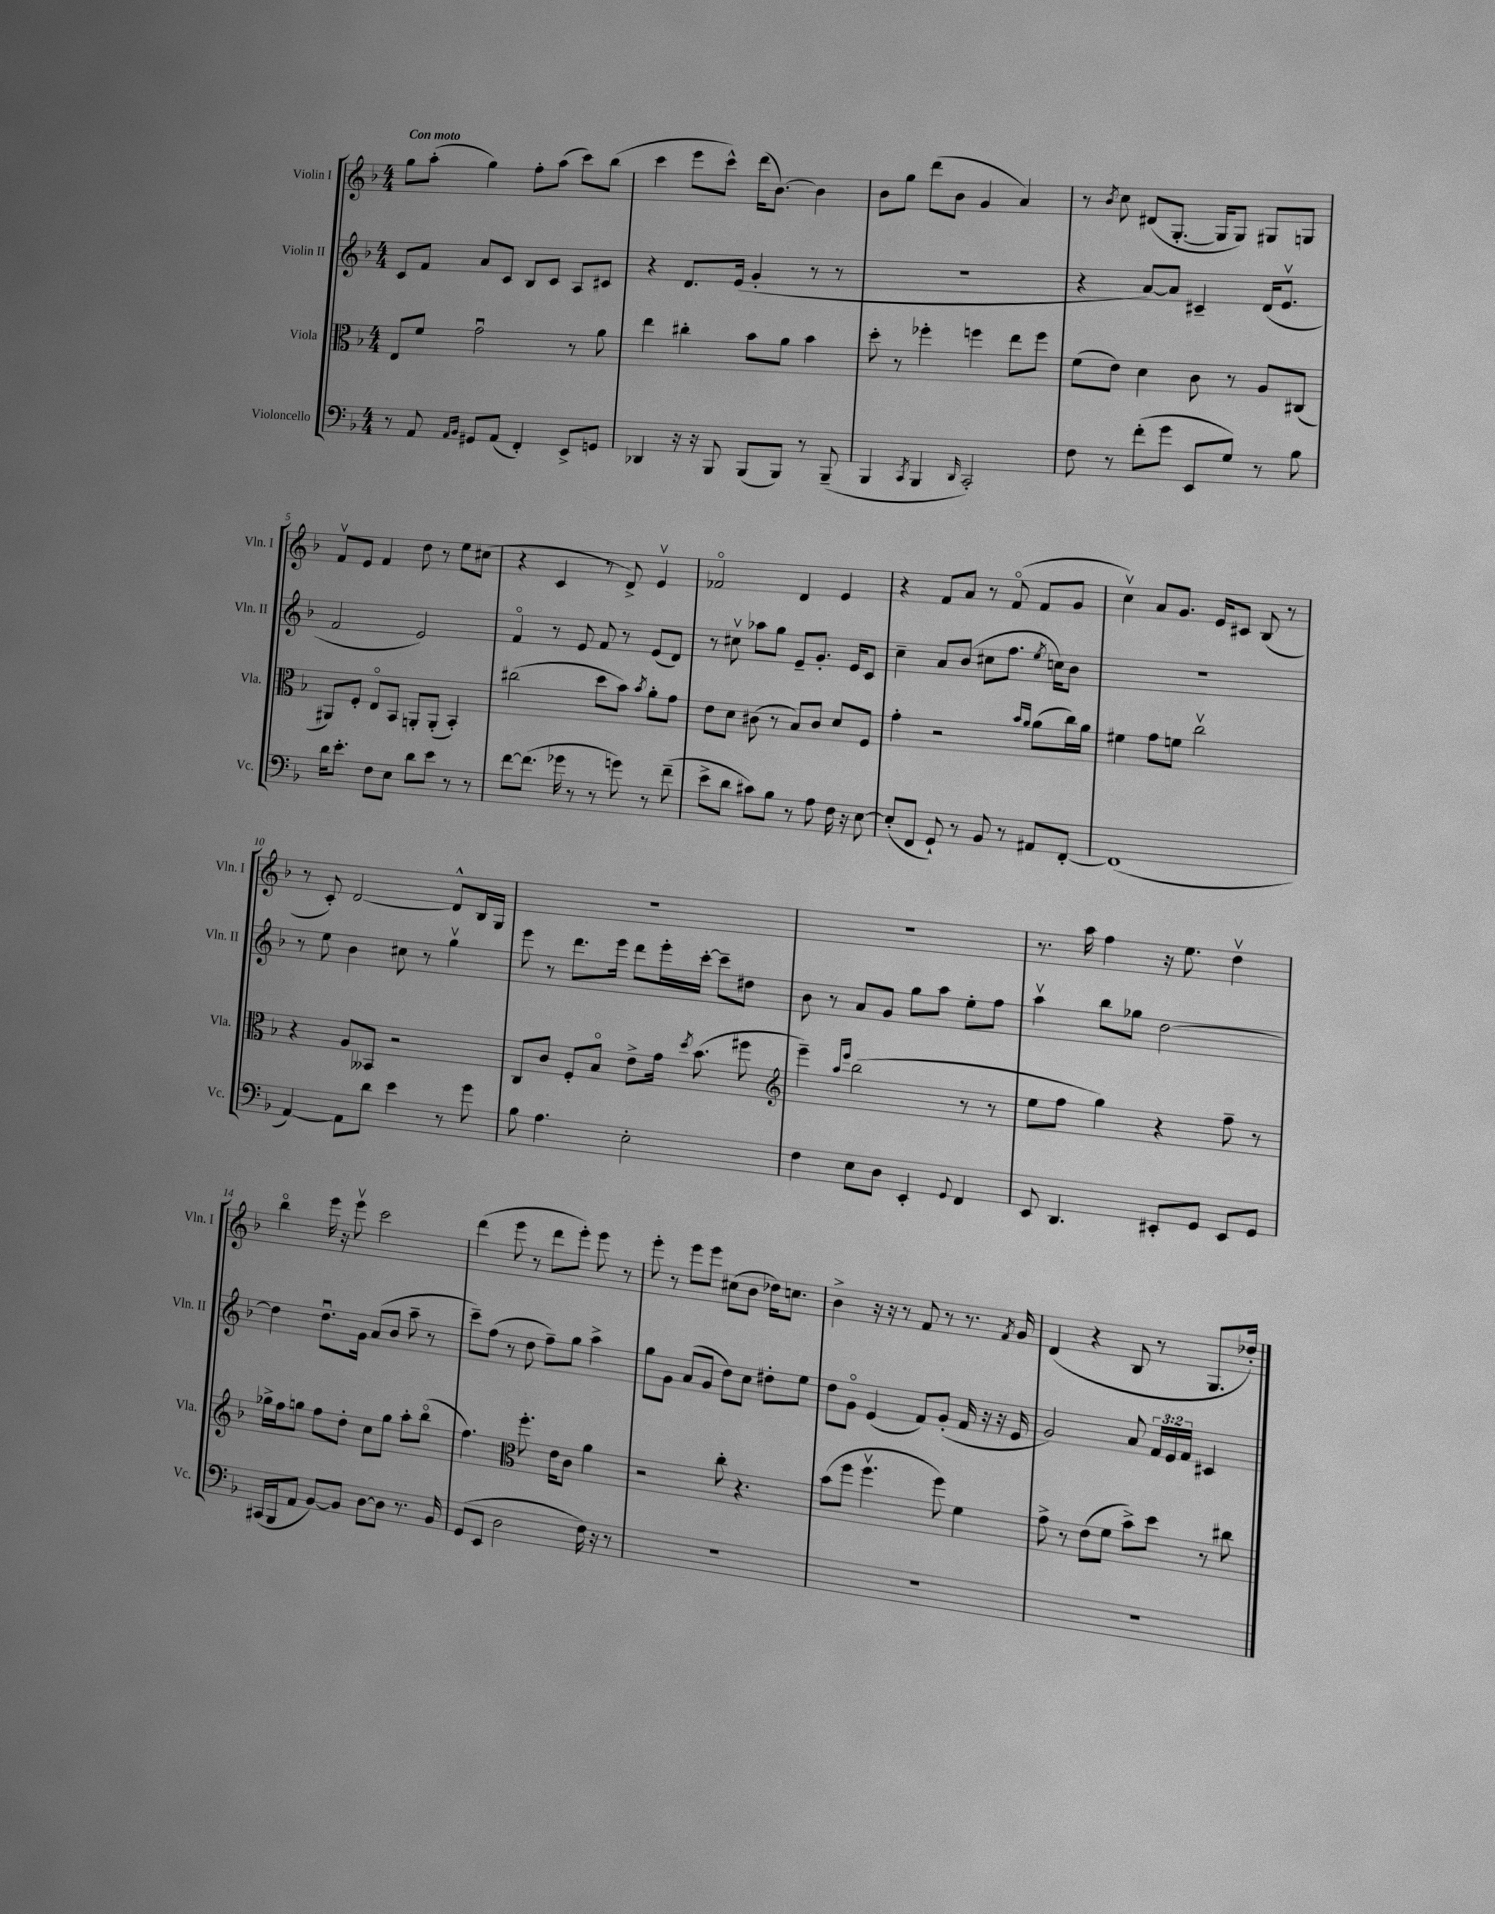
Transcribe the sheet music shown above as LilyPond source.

<<
\new StaffGroup <<
\new Staff = "s0" \with { instrumentName = "Violin I" shortInstrumentName = "Vln. I" } {
    \clef treble \key f \major \numericTimeSignature \time 4/4 \tempo "Con moto"
    \autoBeamOff g''8[ a''8]-.( g''4) f''8[-. a''8]( c'''8[) bes''8]( |
    c'''4 e'''8[ c'''8]-^) d'''16[( bes'8.]~) bes'4 |
    bes'8[ g''8] d'''8[( bes'8] g'4 a'4) |
    r8 \acciaccatura { bes'8 } c''8 dis'8[( g8.]~-. g16[ g8]) gis8[ g8] |
    f'8[\upbow e'8] f'4 d''8 r8 e''8[ cis''8]( |
    r4 c'4 r8 d'8->) e'4\upbow |
    fes'2\flageolet d'4 e'4 |
    r4 f'8[ a'8] r8 f'8\flageolet( f'8[ g'8] |
    c''4\upbow) a'8[ g'8.] e'16[ cis'8] bes8( r8 |
    r8 c'8-.) d'2~ d'8[-^ bes16 g16] |
    R1 |
    R1 |
    r8. a''16 f''4 r16 e''8. d''4\upbow |
    bes''4\flageolet e'''16 r16 e'''8\upbow c'''2 |
    d'''4( e'''8 r8 d'''8[ e'''8]-.) e'''8 r8 |
    e'''8-. r8 e'''8[ e'''8] cis''8[( bes'8] des''16[) c''8.] |
    bes'4-> r16 r16 r8 f'8 r8 r8. \acciaccatura { f'8 } g'16 |
    d'4( r4 bes8 r8 g8.[ des''16]-.) \bar "|." |
}
\new Staff = "s1" \with { instrumentName = "Violin II" shortInstrumentName = "Vln. II" } {
    \clef treble \key f \major \numericTimeSignature \time 4/4 \override Staff.TupletNumber.text = #tuplet-number::calc-fraction-text
    \autoBeamOff c'8[ f'8] a'8[ c'8] bes8[ c'8] a8[ cis'8] |
    r4 d'8.[ e'16]( g'4-. r8 r8 |
    R1 |
    r4 a'8[~) a'8] cis'4-- d'16[( e'8.]\upbow |
    f'2 e'2) |
    f'4\flageolet r8 e'8 f'8 r8 e'8[( d'8]) |
    r8 cis''8\upbow aes''8[ g''8] e'8[-- g'8.]-. e'16[ c'8] |
    c''4-- a'8[ bes'8]( cis''8[ f''8.] \acciaccatura { e''8 } c''16[) bes'8] |
    R1 |
    r8 e''8 bes'4 cis''8 r8 g''4\upbow |
    e'''8 r8 d'''8.[ e'''16] d'''8[ e'''16-. c'''16]~-. c'''8[-- dis''8] |
    bes'8 r8 a'8[ g'8] g''8[ a''8] e''8[-. f''8] |
    a''4\upbow bes''8[ ges''8] d''2~ |
    d''4 d''8.[\downbow g'16] a'8[( bes'8] a''8-- r8 |
    c'''8[--) f''8]( r8 d''8 f''8[--) g''8] a''4-> |
    g''8[ g'8] a'8[( g'8] d''8[) c''8] dis''8[-. e''8] |
    d''8[ g'8]\flageolet e'4( f'8[) g'8]-.( f'16 r16 r16 e'16 |
    g'2) a'8 \tuplet 3/2 { f'16[ e'16 f'16] } cis'4 \bar "|." |
}
\new Staff = "s2" \with { instrumentName = "Viola" shortInstrumentName = "Vla." } {
    \clef alto \key f \major \numericTimeSignature \time 4/4
    \autoBeamOff e8[ f'8] g'2\downbow r8 a'8 |
    e''4 cis''4-. bes'8[ a'8] bes'4 |
    d''8-. r8 fes''4-. f''4 e''8[ f''8] |
    f'8[( e'8]) d'4 c'8 r8 a8[ cis8]( |
    ais,8[) f8]-. e8[\flageolet bes,8] a,8[-. a,8]-.( bes,4-.) |
    cis''2( d''8[ bes'8]) \acciaccatura { bes'8 } a'8[-. g'8] |
    e'8[ d'8] cis'8( r8 bes8[) cis'8] d'8[ f8] |
    g'4-. r2 \grace { bes'16[ a'16] } a'8[( c''16) a'16] |
    fis'4 g'8[ f'8] c''2\upbow |
    r4 a8[ beses,8] r2 |
    c8[ c'8] f8[-. bes8]\flageolet e'8[-> g'16] \acciaccatura { d''8 } bes'8.( fis''8 |
    \clef treble e'''4--) \grace { a''16[ e'''16] } bes''2( r8 r8 |
    e''8[ f''8] g''4) r4 f''8-- r8 |
    ges''16[-> f''16 g''8] f''8[ d''8]-. c''8[ g''8] a''8[-. bes''8]\flageolet( |
    f''4.) \clef alto f''8.-. e'16[ c'8] a'4 |
    r2 c''8-. r4. |
    bes'8[( f''8] f''4.\upbow f''8) f'4 |
    g'8-> r8 e'8[( f'8] bes'8[->) d''8] r8 cis''8 \bar "|." |
}
\new Staff = "s3" \with { instrumentName = "Violoncello" shortInstrumentName = "Vc." } {
    \clef bass \key f \major \numericTimeSignature \time 4/4
    \autoBeamOff r8 a,8 \grace { a,16[ bes,16] } gis,8[ a,8]( f,4-.) e,8[-> g,8] |
    des,4 r16 r16 bes,,8 bes,,8[( bes,,8]) r8 bes,,8--( |
    bes,,4 \acciaccatura { c,8 } bes,,4 \grace { d,16 } c,2-.) |
    f8 r8 f'8[-.( g'8] e,8[ g8]) r8 bes8 |
    d'16[ e'8.]-. f8[ e8] d'8[ e'8] r8 r8 |
    f'8[~ f'8.]( ges'16 r8 r8 g'8) r8 f'8--( |
    e'8[-> d'8] cis'8[) bes8] r8 a8 f16 r16 e8~ |
    e8[-.( f,8] g,8-!) r8 bes,8 r8 ais,8[ f,8]~-. |
    f,1( |
    a,4~) a,8[ d'8] e'4 r8 g'8 |
    bes8 a4. e2-. |
    f4 e8[ d8] e,4-. \appoggiatura { g,8 } f,4 |
    e,8 d,4. eis,8[-. g,8] eis,8[ g,8] |
    cis,16[( bes,,16 a,8] bes,8[~) bes,8] d8[~ d8] r8. bes,16 |
    g,8[( e,8] d2 f16) r16 r8 |
    R1 |
    R1 |
    R1 \bar "|." |
}
>>
>>
